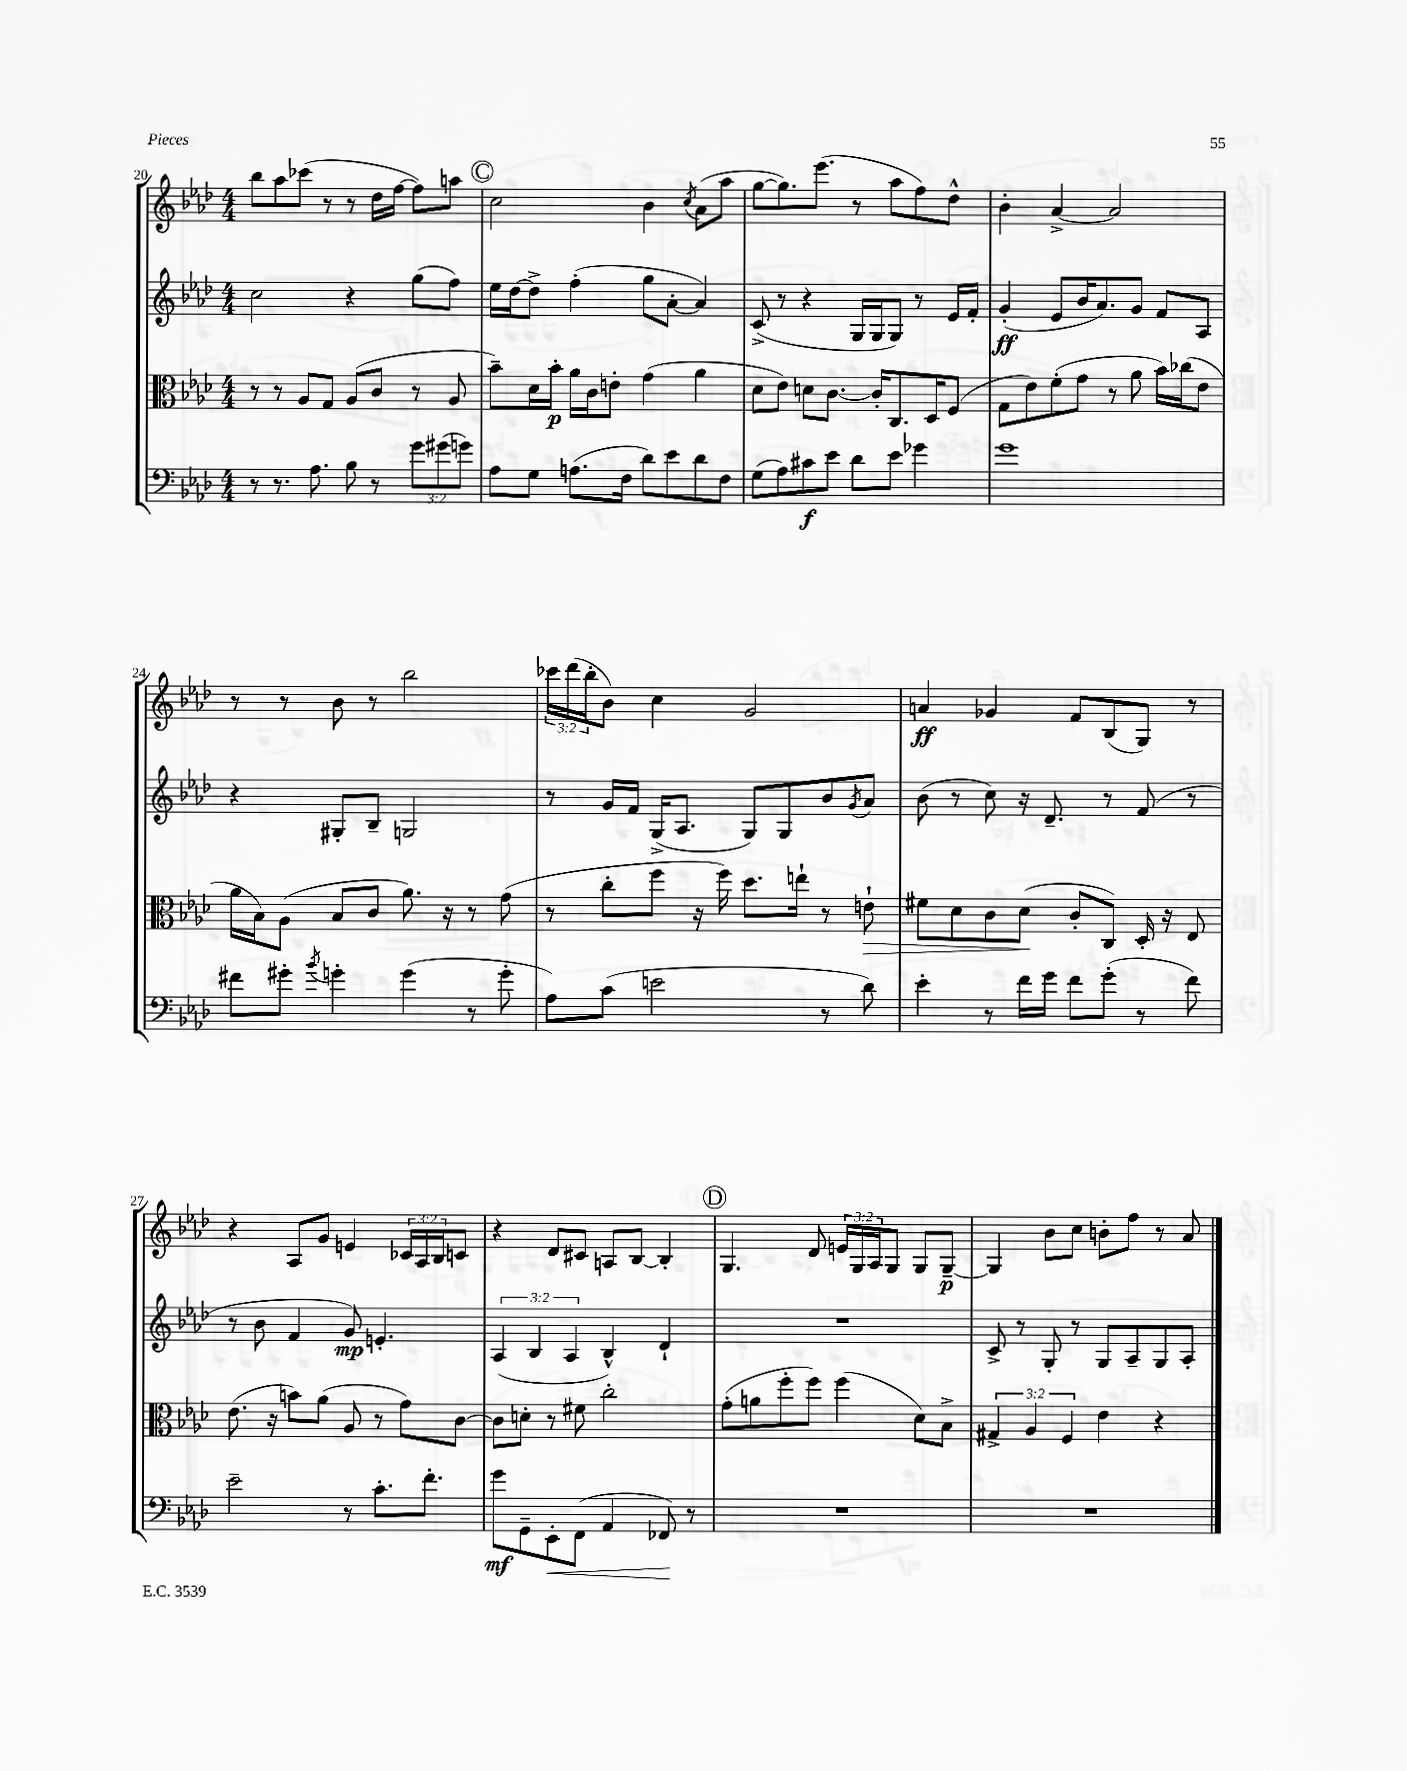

**kern	**kern	**kern	**kern
*staff4	*staff3	*staff2	*staff1
*clefF4	*clefC3	*clefG2	*clefG2
*k[b-e-a-d-]	*k[b-e-a-d-]	*k[b-e-a-d-]	*k[b-e-a-d-]
*M4/4	*M4/4	*M4/4	*M4/4
8r	8r	2cc	8bb-
8.r	8r	.	8aa-
.	8A-	.	(8ccc-
8.A-	.	.	.
.	8G	.	8r
8B-	(8A-	4r	8r
8r	8c	.	16dd-
.	.	.	[16ff
12g	8r	(8gg	8ff])
(12g#	.	.	.
.	8A-	8ff)	8aa
12g)	.	.	.
=	=	=	=
8A-	8b-~)	16ee-	2cc
.	.	[16dd-	.
8G	16d-	8dd-^]	.
.	16b-'	.	.
(8.A	16a-	(4ff'	.
.	16c	.	.
.	8e'	.	.
16F	.	.	.
8d-)	(4g	8gg	4b-
8e-	.	[8a-'	.
.	.	.	8qcc
8d-	4a-	4a-])	(8a-
8F	.	.	8aa-
=	=	=	=
(8G	8d-	(8c^	[8gg
8A-)	8e-)	8r	8.gg])
8c#	8d	4r	.
.	.	.	(8.eee-
8e-	[8.c	.	.
8d-	.	16G	8r
.	16c']	16G	.
8e-	8.C	8G)	8aa-
4g-	.	8r	8ff)
.	16D-	.	.
.	(8F	16e-	8dd-^^
.	.	16f'	.
=	=	=	=
1g	8G	(4g'	4b-'
.	8e-)	.	.
.	(8f'	8e-	[4a-^
.	8g	16b-	.
.	.	8.a-)	.
.	8r	.	2a-]
.	8a-	8g	.
.	16b-)	8f	.
.	(16cc-	.	.
.	8e-	8A-	.
=	=	=	=
8f#	16a-	4r	8r
.	16B-)	.	.
8g#'	(8A-	.	8r
8qb-	.	.	.
4g'	8B-	8G#'	8b-
.	8c	8B-~	8r
(4g	8.a-)	2G	2bb-
.	16r	.	.
8r	8r	.	.
8g'	(8g	.	.
=	=	=	=
8A-)	8r	8r	24ccc-
.	.	.	(24ddd-
.	.	.	24bb-'
(8c	8cc'	16g	8b-)
.	.	16f	.
2e	8ff	(16G^	4cc
.	.	8.A-	.
.	16r	.	.
.	16ff)	.	.
.	8.dd-	8G)	2g
.	.	8G	.
.	16ee`	.	.
8r	8r	8b-	.
.	.	8qg	.
8d-)	8e`	8a-	.
=	=	=	=
4e-'	8f#	(8b-	4a
.	8d-	8r	.
8r	8c	8cc)	4g-
16f	(8d-	16r	.
16g	.	8.d-~	.
8f	8c'	.	8f
(8g'	8C)	8r	(8B-
8r	16D-'	(8f	8G)
.	16r	.	.
8f)	8E-	8r	8r
=	=	=	=
2e-~	(8.e-	8r	4r
.	.	8b-	.
.	16r	.	.
.	8b)	4f	8A-
.	(8a-	.	8g
8r	8A-	8g)	4e
8.c'	8r	4.e'	.
.	8g)	.	24c-
.	.	.	24A-
8.f'	.	.	.
.	.	.	24B-
.	[8c	.	8c
=	=	=	=
8g	8c]	(6A-	4r
8GG~	8d'	.	.
.	.	6B-	.
8EE-'	8r	.	8d-
.	.	6A-	.
(8FF	8f#	.	8c#
4AA-	2cc'	4B-^^)	8A
.	.	.	[8B-
8FF-)	.	4d-`	4B-']
8r	.	.	.
=	=	=	=
1r	(8g'	1r	4.G
.	8a	.	.
.	8ff'	.	.
.	8ff)	.	8d-
.	(4ff	.	24e
.	.	.	24G
.	.	.	24A-
.	.	.	8G
.	8d-)	.	8G
.	8B-^	.	[8G~
=	=	=	=
1r	6G#^	8c^	4G]
.	.	8r	.
.	6A-	.	.
.	.	8G'	8b-
.	6F	.	.
.	.	8r	8cc
.	4e-	8G	8b'
.	.	8A-~	8ff
.	4r	8G	8r
.	.	8A-'	8a-
==	==	==	==
*-	*-	*-	*-
